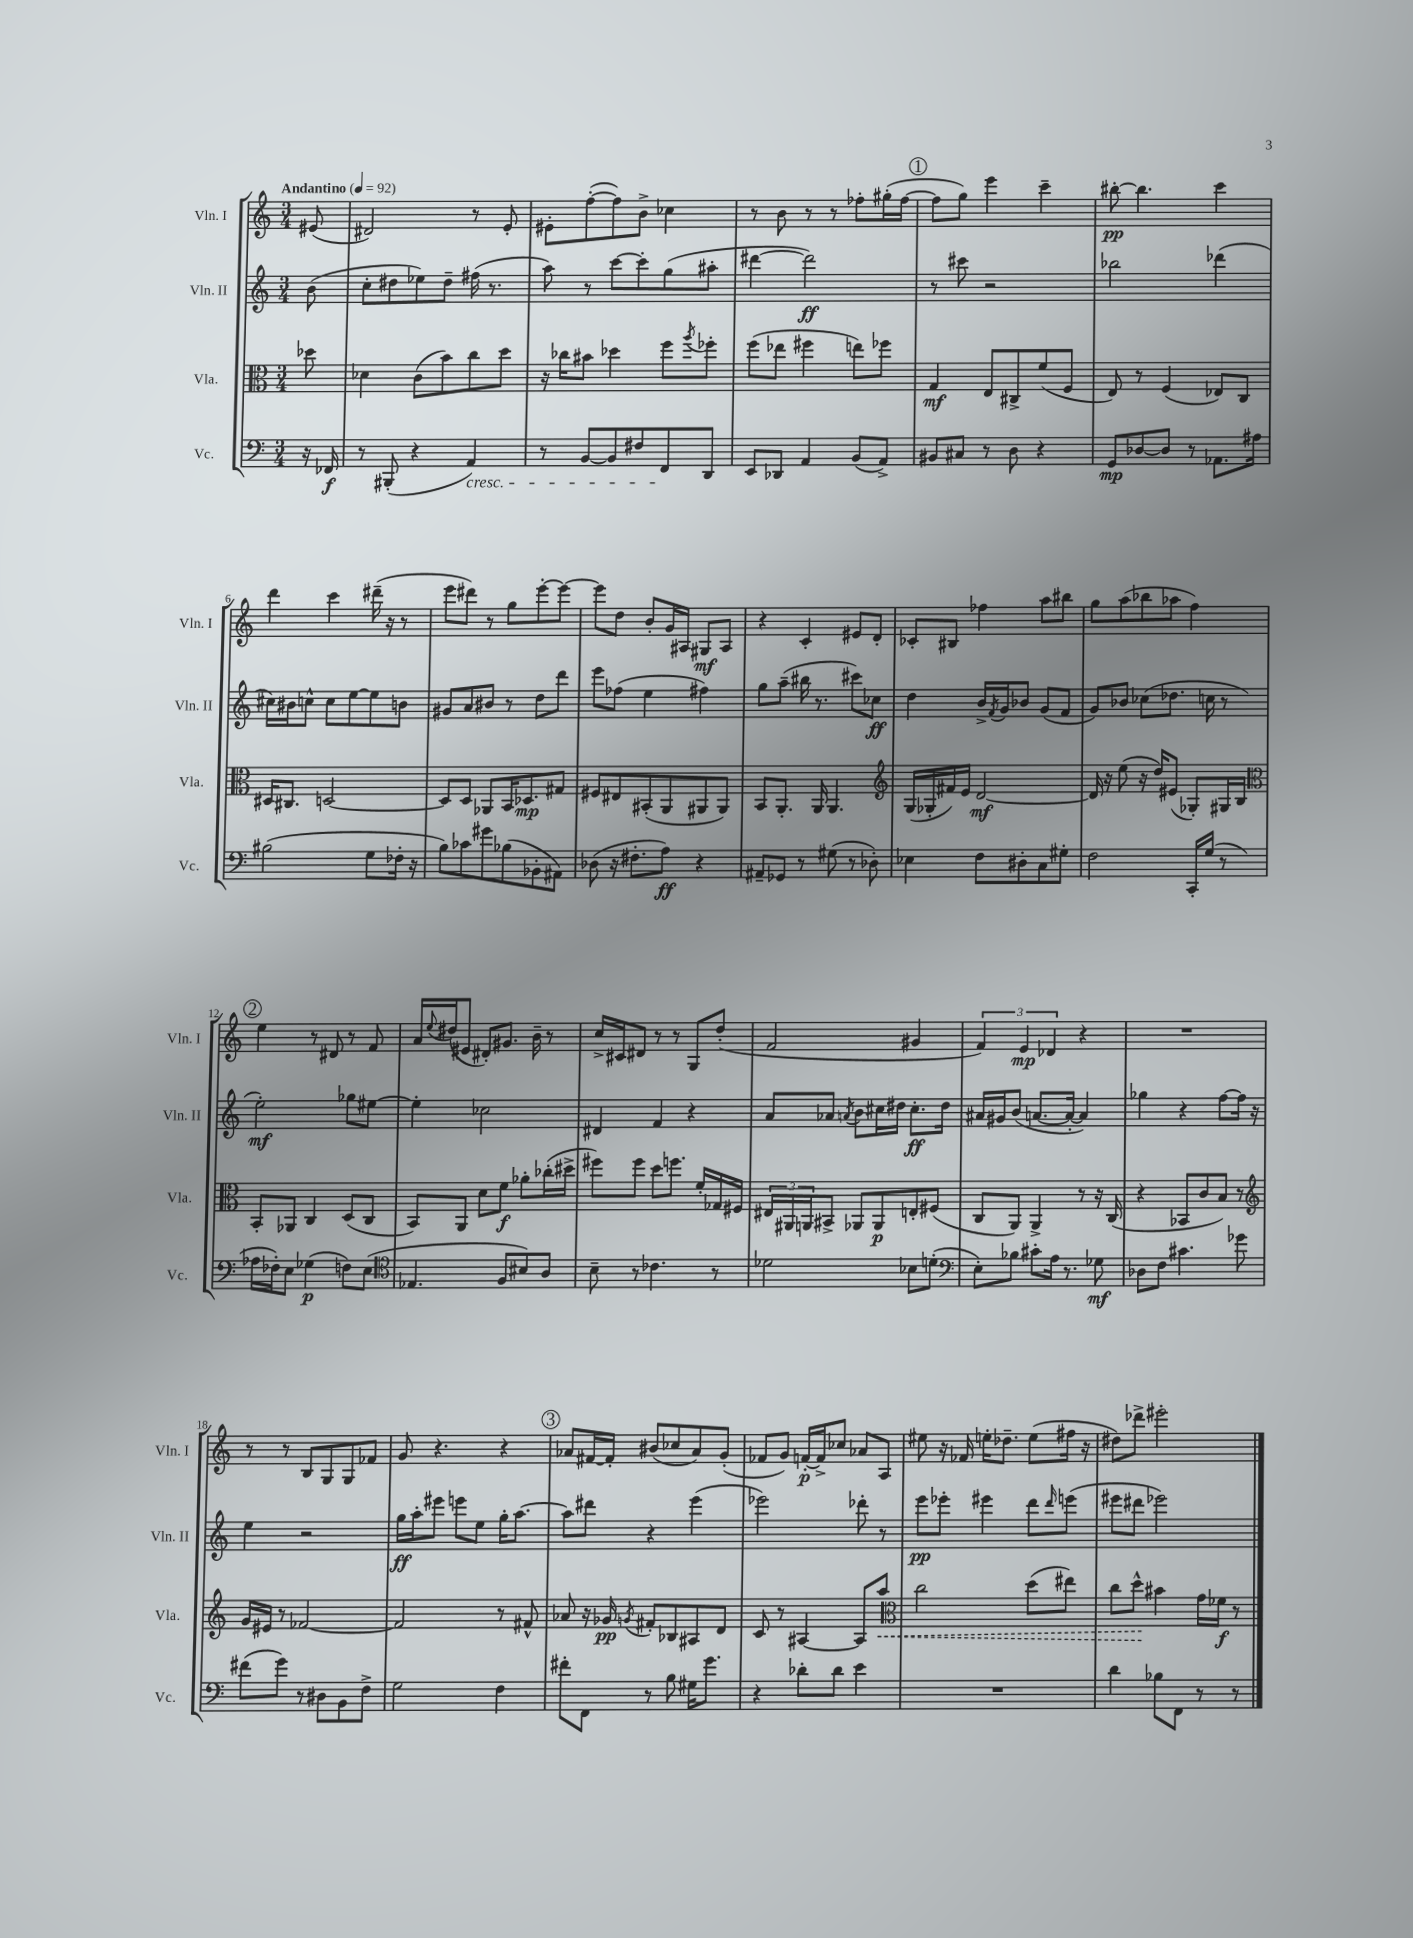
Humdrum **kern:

**kern	**kern	**kern	**kern
*staff4	*staff3	*staff2	*staff1
*clefF4	*clefC3	*clefG2	*clefG2
*k[]	*k[]	*k[]	*k[]
*M3/4	*M3/4	*M3/4	*M3/4
*MM92	*MM92	*MM92	*MM92
16r	8dd-	(8b	(8e#
16FF-	.	.	.
=	=	=	=
8r	4d-	8cc'	2d#)
(8BBB#'	.	8dd#	.
4r	(8c	8ee-)	.
.	8b)	8dd#~	.
4AA)	8cc	(16ff#	8r
.	.	8.r	.
.	8dd	.	8e'
=	=	=	=
8r	16r	8aa)	8e#'
.	16cc-	.	.
[8BB	8b#	8r	([8ff'
8BB]	4dd-	[8ccc	8ff])
8F#	.	8ccc']	8b^
8FF	8ff	(8gg	4cc-
.	8qaa	.	.
8DD	8ff-'	8aa#'	.
=	=	=	=
8EE	(8ff	[4ddd#	8r
8DD-	8ee-	.	8b
4AA	4ff#	2ddd#])	8r
.	.	.	8r
(8BB	8ee)	.	8ff-'
8AA^)	8ff-	.	(16gg#'
.	.	.	[16ff-
=	=	=	=
8BB#	4G	8r	8ff-]
8C#	.	8ccc#	8gg)
8r	8E	2r	4eee
8D	8C#^	.	.
4r	(8f	.	4ccc~
.	8F	.	.
=	=	=	=
8GG	8E)	2bb-	[8bb#'
[8D-	8r	.	4.bb#]
8D-]	(4F	.	.
8r	.	.	.
8.AA-	8E-)	(4ddd-	4ccc
.	8C	.	.
16A#	.	.	.
=	=	=	=
(2B#	16D#	16cc#)	4ddd
.	8.C#	16b#	.
.	.	8cc^^	.
.	[2D	8cc	4ccc
.	.	[8ee	.
8G	.	8ee]	(16ddd#~
.	.	.	16r
16F-'	.	8b	8r
16r	.	.	.
=	=	=	=
8B)	8D]	8g#	8eee
8c-	8D	8a	8ddd#)
8g#	8AA-	8b#	8r
(8B-	16BB	8r	8gg
.	8.D-	.	.
8BB-'	.	8dd	[8eee'
8AA#)	8G#	8ddd	8eee_
=	=	=	=
(8D-	8F#	8eee	8eee]
16r	8E#	(8ff-	8dd
8.F#'	.	.	.
.	(8BB#'	4ee	8b'
8A)	8AA	.	16g
.	.	.	16A#
4r	8AA#	4ff#)	8G#
.	8AA#)	.	8A#
=	=	=	=
8AA#~	8BB	8gg	4r
8GG-	8.AA'	(8aa~	.
8r	.	16bb#	4c'
.	16AA	8.r	.
(8G#	4.AA	.	.
8r	.	8ccc#)	8e#
8D-')	.	8cc-	8d'
=	=	=	=
*	*clefG2	*	*
4E-	(16G	4dd	8c-'
.	16G-'	.	.
.	16f#)	.	8B#
.	16e	.	.
8F	[2d	16b^	4ff-
.	.	8qf	.
.	.	16g	.
8D#'	.	8b-	.
8C	.	(8g	8aa
8G#'	.	8f	8bb#
=	=	=	=
2F	16d]	8g)	8gg
.	16r	.	.
.	(8ee	8b-	(8aa
.	16r	(8cc-	8bb-
.	16dd)	.	.
.	(8e#	8.dd-	8aa-
16CC'	8G-')	.	4ff)
(16G	.	16cc	.
8r	16G#	8r	.
.	16B	.	.
=	=	=	=
*	*clefC3	*	*
16A-	8BB'	2ee')	4ee
16F-')	.	.	.
8E	8AA-	.	.
(4G-	4C	.	8r
.	.	.	8d#
8F)	(8D	8gg-	8r
(8E	8C	[8ee#	8f
=	=	=	=
*clefC4	*	*	*
4.E-	8BB)	4ee#']	16a
.	.	.	8qqee
.	.	.	(16dd#
.	8AA	.	8e#
.	8d	2cc-	8d#')
8F	8f	.	8.g#
8B#)	8a-'	.	.
.	.	.	16b~
8A	(16cc-'	.	8r
.	16dd#^	.	.
=	=	=	=
8B~	8ff#)	4d#	16cc^
.	.	.	16c#
8r	8ff#	.	8d#
4.c-	8dd	4f	8r
.	8.ff	.	8r
.	.	4r	8G
.	16f'	.	.
8r	16G-	.	(8dd'
.	16F#	.	.
=	=	=	=
2d-	24E#	8a	2f
.	24AA#	.	.
.	24AA	.	.
.	8BB#^	8a-	.
.	.	8qa	.
.	8AA-	8b	.
.	8AA-	16cc#	.
.	.	16dd#	.
8B-	8E'	8.cc#'	4g#
(8d'	(8F#	.	.
.	.	16dd#	.
=	=	=	=
*clefF4	*	*	*
8E')	8C	16a#	6f)
.	.	16g#	.
8B-	8AA)	(8b	.
.	.	.	6e
8c#'	4AA^	[8.a	.
.	.	.	6d-
16A	.	.	.
8.r	.	16a'_	.
.	8r	4a])	4r
8G-	16r	.	.
.	(16C	.	.
=	=	=	=
8D-	4r	4gg-	2.r
8F	.	.	.
4.c#	8BB-	4r	.
.	8c	.	.
.	8B)	[8ff	.
8g-	8r	16ff]	.
.	.	16r	.
=	=	=	=
*	*clefG2	*	*
(8f#	16g	4ee	8r
.	16e#	.	.
8g)	8r	.	8r
8r	[2f-	2r	8B
8D#	.	.	8G
8BB	.	.	8G
8F^	.	.	8f-
=	=	=	=
2G	2f-]	16gg	8g
.	.	16aa'	.
.	.	8eee#	4.r
.	.	8eee	.
.	.	8ee	.
4F	8r	16gg'	4r
.	.	[8.aa	.
.	8f#^^	.	.
=	=	=	=
8f#'	8a-	8aa]	8a-
8FF	16r	8ddd#	[16f#
.	16g-	.	16f#']
.	8qg	.	.
8r	8f#'	4r	(8b#
8B	8B-	.	8cc-
16G#	8A#	(4eee	8a-)
8.g	.	.	.
.	8d	.	(8g'
=	=	=	=
4r	8c	2eee-)	8f-
.	8r	.	8g)
8d-'	[4A#	.	[16f'
.	.	.	16f^]
8d-	.	.	8cc-
4e	8A#]	8ddd-'	8a-
.	8aa	8r	8A
=	=	=	=
*	*clefC3	*	*
2.r	2cc	8eee	8ee#
.	.	8eee-'	16r
.	.	.	16f-
.	.	4eee#	16ee'
.	.	.	8.dd-~
.	(8dd	8ddd	(8ee
.	.	16qqddd	.
.	8ee#)	(8eee	16ff#
.	.	.	16r
=	=	=	=
4d	8cc	8eee#	8dd#)
.	8dd^^	8ddd#	8ddd-^
8B-	4b#	2eee-)	2eee#'
8FF	.	.	.
8r	16g	.	.
.	16f-	.	.
8r	8r	.	.
==	==	==	==
*-	*-	*-	*-
